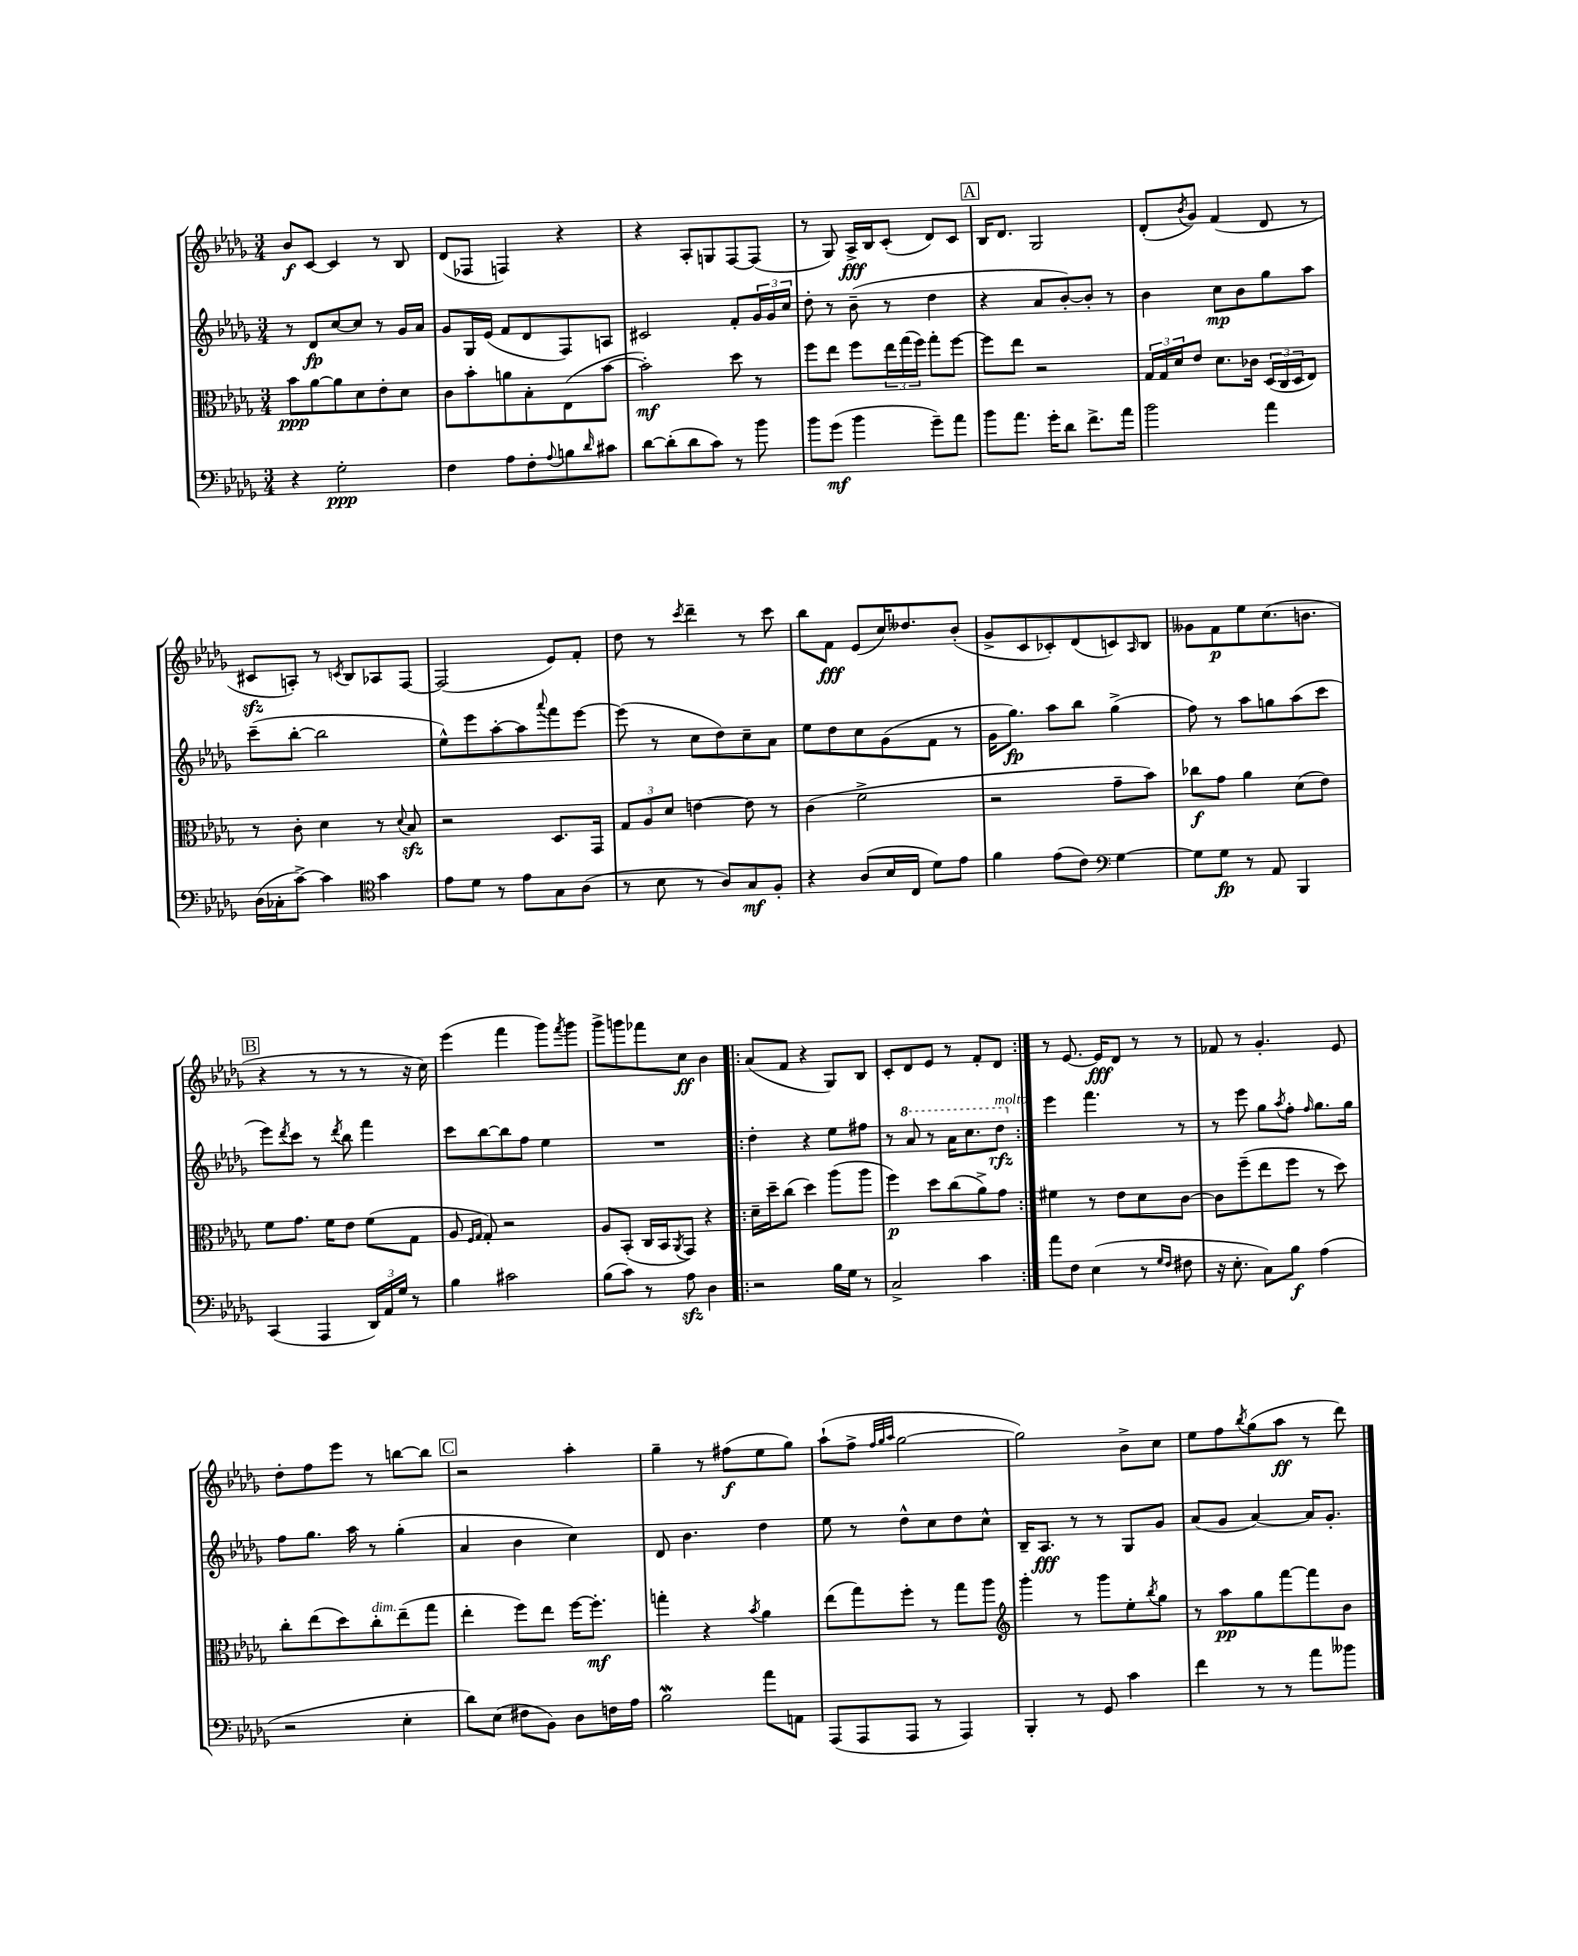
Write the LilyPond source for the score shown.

<<
\new StaffGroup <<
\new Staff = "s0" {
    \clef treble \key des \major \numericTimeSignature \time 3/4
    bes'8\f c'8~ c'4 r8 bes8 |
    des'8( fes8 f4) r4 |
    r4 aes8-. g8 f8~ f8( |
    r8 ges8) aes16->\fff bes16 c'8-.( des'8) c'8 |
    \mark \markup { \box "A" } bes16 des'8. ges2 |
    des'8-.( \acciaccatura { bes'8 } ges'8) f'4( des'8 r8 |
    cis'8\sfz a8-.) r8 \acciaccatura { c'8 } bes8 aes8 f8~ |
    f2( ees'8) f'8-. |
    des''8 r8 \acciaccatura { c'''8 } des'''4-- r8 c'''8 |
    bes''8 f'8\fff ees'8( c''16) deses''8. bes'8-.( |
    ges'8-> c'8 ces'8-.) des'8( c'8) \grace { aes16 } bes8 |
    geses'8 f'8\p ees''8 c''8.( b'8. |
    \mark \markup { \box "B" } r4 r8 r8 r8 r16 c''16) |
    ees'''4( f'''4 ges'''8) \acciaccatura { f'''8 } ges'''8 |
    ges'''8-> g'''8 fes'''8 c''8\ff bes'4 |
    \repeat volta 2 { aes'8( f'8 r4 ges8) bes8 |
    c'8-. des'8 ees'8 r8 f'8-. des'8 | }
    r8 ees'8.~ ees'16\fff des'8 r8 r8 |
    fes'8 r8 ges'4.-. ees'8 |
    des''8-. f''8 ees'''8 r8 b''8~ b''8 |
    \mark \markup { \box "C" } r2 aes''4-. |
    ges''4-- r8 fis''8\f( ees''8 ges''8) |
    aes''8-!( f''8-> \grace { f''32 ges''32 aes''32 } ges''2~ |
    ges''2) bes'8-> c''8 |
    ees''8 f''8 \acciaccatura { bes''8 } ges''8( aes''8\ff r8 des'''8) \bar "|." |
}
\new Staff = "s1" {
    \clef treble \key des \major \numericTimeSignature \time 3/4
    r8 des'8\fp c''8~ c''8 r8 ges'16 aes'16 |
    ges'8 ges16 ees'16( f'8 des'8 f8) a8 |
    cis'2 f'8-. \tuplet 3/2 { ges'16 ges'16 c''16 } |
    des''8-. r8 bes'8--( r8 des''4 |
    \mark \markup { \box "A" } r4 aes'8 bes'8~-.) bes'8-. r8 |
    bes'4 c''8\mp bes'8 ges''8 aes''8 |
    c'''8--( bes''8~-. bes''2 |
    ees''8-^) ees'''8 aes''8~-. aes''8 \appoggiatura { aes'''8 } f'''8 ees'''8~ |
    ees'''8( r8 c''8 des''8) c''8-- aes'8 |
    ees''8 des''8 c''8 ges'8( f'8 r8 |
    ges'16 ges''8.\fp) aes''8 bes''8 ges''4->( |
    f''8) r8 aes''8 g''8 aes''8( c'''8 |
    \mark \markup { \box "B" } ees'''8) \acciaccatura { des'''8 } c'''8 r8 \acciaccatura { des'''8 } bes''8 f'''4 |
    c'''8 bes''8~ bes''8 f''8 ees''4 |
    R2. |
    \repeat volta 2 { des''4-. r4 ees''8 fis''8 |
    r8 \ottava #1 aes''8 r8 aes''16 c'''8. des'''8\rfz^\markup { \italic "molto" } \ottava #0 | }
    ees'''4 f'''4. r8 |
    r8 ees'''8 ges''8 \acciaccatura { aes''8 } f''8-. \grace { f''16 } ges''8. ges''16 |
    f''8 ges''8. aes''16 r8 ges''4-.( |
    \mark \markup { \box "C" } aes'4 bes'4 c''4) |
    des'8 bes'4. des''4 |
    ees''8 r8 des''8-^ c''8 des''8 c''8-^ |
    bes16-- aes8.\fff r8 r8 ges8 ges'8 |
    aes'8( ges'8 aes'4~) aes'16 ges'8.-. \bar "|." |
}
\new Staff = "s2" {
    \clef alto \key des \major \numericTimeSignature \time 3/4
    bes'8\ppp aes'8~ aes'8 des'8 ees'8-. des'8 |
    c'8 bes'8-. a'8 bes8-. ees8( bes'8~ |
    bes'2-.\mf) des''8 r8 |
    f''8 ees''8 f''8 \tuplet 3/2 { ees''16 ges''16( f''16) } ges''8-. f''8~ |
    \mark \markup { \box "A" } f''8 ees''8 r2 |
    \tuplet 3/2 { ges16 ges16 des'16 } ees'8 des'8. ces'16 \tuplet 3/2 { des16( c16 des16 } ees8) |
    r8 c'8-. des'4 r8 \appoggiatura { des'8 } bes8\sfz |
    r2 des8. ges,16 |
    \tuplet 3/2 { ges8 aes8 des'8 } e'4~ e'8 r8 |
    c'4( f'2-> |
    r2 ges'8-- bes'8) |
    ces''8\f ges'8 aes'4 des'8( ees'8) |
    \mark \markup { \box "B" } f'8 ges'8. f'16 ees'8 f'8( ges8 |
    aes8 \grace { f16 ges16 } ges8-.) r2 |
    aes8 bes,8-.( c16 bes,16 \acciaccatura { aes,8 } ges,8) r4 |
    \repeat volta 2 { des'16-- des''16-- c''8( des''4) aes''8( aes''8 |
    f''4\p) des''8 c''8( aes'8->) ges'8 | }
    fis'4 r8 ees'8 des'8 c'8~ |
    c'8 f''8--( ees''8 f''8 r8 des''8) |
    c''8-. ees''8( des''8) c''8-.^\markup { \italic "dim." } ees''8--( ges''8 |
    \mark \markup { \box "C" } ees''4-. f''8) ees''8 f''16~ f''8.-.\mf |
    g''4-. r4 \acciaccatura { bes'8 } aes'4 |
    ees''8( ges''8) f''8-. r8 ges''8 aes''8 |
    \clef treble ges'''4-. r8 ges'''8 ees''8-. \acciaccatura { bes''8 } ges''8 |
    r8 aes''8\pp ges''8 f'''8~ f'''8 bes'8 \bar "|." |
}
\new Staff = "s3" {
    \clef bass \key des \major \numericTimeSignature \time 3/4
    r4 ges2-.\ppp |
    f4 aes8 f8-. \appoggiatura { aes8 } b8 \grace { des'16 } cis'8 |
    des'8~ des'8-.( des'8 c'8) r8 bes'8 |
    bes'8 ges'8\mf( bes'4 ges'8--) aes'8 |
    \mark \markup { \box "A" } bes'8 aes'8. ges'16-. des'8 f'8.-> aes'16 |
    bes'2 aes'4 |
    des16( ces16-. c'8~->) c'4 \clef tenor ges'4 |
    ees'8 des'8 r8 ees'8 ges8 aes8( |
    r8 bes8 r8 aes8) ges8\mf f8-. |
    r4 aes8( bes16 c16 des'8) ees'8 |
    f'4 ees'8( c'8) \clef bass ges4~ |
    ges8 ges8\fp r8 aes,8 bes,,4 |
    \mark \markup { \box "B" } c,4( aes,,4 \tuplet 3/2 { des,16) aes,16 ges16 } r8 |
    bes4 cis'2 |
    bes8( c'8) r8 aes8\sfz des4 |
    \repeat volta 2 { r2 bes16 ges16 r8 |
    c2-> c'4 | }
    aes'8 f8 ees4( r8 \grace { ges16 f16 } fis8 |
    r16 ees8.-. c8) bes8\f aes4( |
    r2 ees4-. |
    \mark \markup { \box "C" } des'8) ees8( fis8 bes,8) des8 f16 aes16 |
    bes2\mordent aes'8 a,8 |
    aes,,8( aes,,8 aes,,8 r8 aes,,4) |
    bes,,4-. r8 ges,8 c'4 |
    f'4 r8 r8 aes'8 beses'8 \bar "|." |
}
>>
>>
\layout { \context { \Score \remove "Bar_number_engraver" } }
